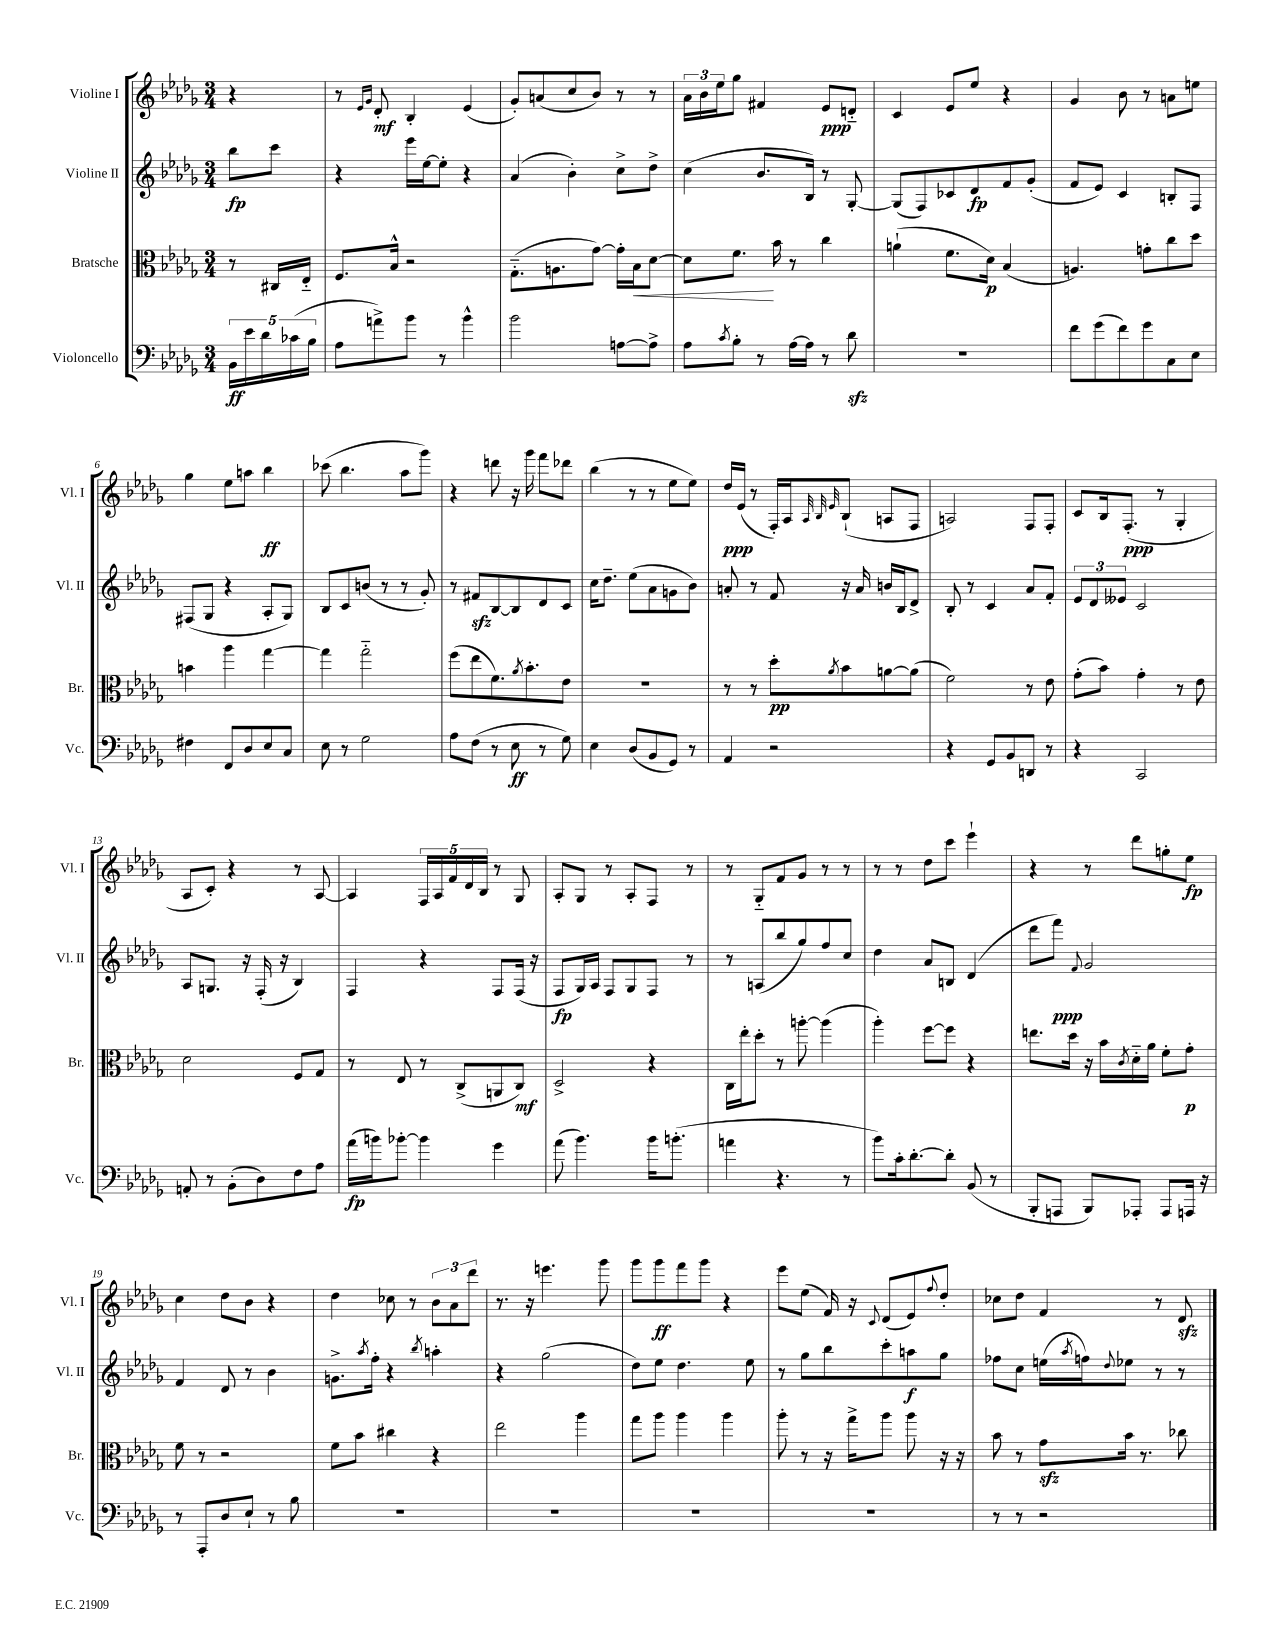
<<
\new StaffGroup <<
\new Staff = "s0" \with { instrumentName = "Violine I" shortInstrumentName = "Vl. I" } {
    \clef treble \key des \major \numericTimeSignature \time 3/4 \partial 4
    r4 |
    r8 \grace { ees'16 ges'16 } des'8-.\mf bes4-. ees'4( |
    ges'8-.) a'8( c''8 bes'8) r8 r8 |
    \tuplet 3/2 { aes'16 bes'16 ees''16 } ges''8 fis'4 ees'8\ppp d'8-_ |
    c'4 ees'8 ees''8 r4 |
    ges'4 bes'8 r8 a'8 e''8 |
    ges''4 ees''8 a''8 bes''4\ff |
    ces'''8( bes''4. aes''8 ges'''8) |
    r4 d'''8 r16 ges'''16 f'''8 des'''8 |
    bes''4( r8 r8 ees''8 ees''8) |
    des''16\ppp ees'16( r8 f16-.) aes16 \grace { aes32 bes32 ees'32 } bes8-!( a8 f8 |
    a2) f8 f8-. |
    c'8 bes16 f8.-.\ppp( r8 ges4-. |
    aes8 c'8-.) r4 r8 aes8~ |
    aes4 \tuplet 5/4 { f16 aes16 f'16 des'16 bes16 } r8 ges8 |
    aes8-. ges8 r8 aes8-. f8 r8 |
    r8 ges8-_ f'8 ges'8 r8 r8 |
    r8 r8 des''8 c'''8 ees'''4-! |
    r4 r8 des'''8 g''8-. ees''8\fp |
    c''4 des''8 bes'8 r4 |
    des''4 ces''8 r8 \tuplet 3/2 { bes'8 aes'8 des'''8 } |
    r8. r16 e'''4. ges'''8 |
    ges'''8 ges'''8\ff f'''8 ges'''8 r4 |
    ees'''8 ees''8( f'16) r16 \appoggiatura { c'8 } des'8( ees'8) \appoggiatura { f''8 } des''8-. |
    ces''8 des''8 f'4 r8 des'8\sfz \bar "|." |
}
\new Staff = "s1" \with { instrumentName = "Violine II" shortInstrumentName = "Vl. II" } {
    \clef treble \key des \major \numericTimeSignature \time 3/4 \partial 4
    bes''8\fp c'''8 |
    r4 ees'''16 ees''16~ ees''8-. r4 |
    aes'4( bes'4-.) c''8-> des''8-> |
    c''4( bes'8. bes16) r8 ges8~-. |
    ges8( f8) ces'8 des'8\fp f'8 ges'8-.( |
    f'8 ees'8) c'4 b8-. f8 |
    fis8( ges8 r4 aes8-. ges8) |
    bes8 c'8 b'8( r8 r8 ges'8-.) |
    r8 fis'8\sfz bes8~ bes8 des'8 c'8 |
    c''16 des''8.-- ees''8( aes'8 g'8 bes'8) |
    a'8-. r8 f'8 r16 a'16 b'16 bes16 des'8-> |
    bes8-. r8 c'4 aes'8 f'8-. |
    \tuplet 3/2 { ees'8 des'8 eeses'8 } c'2 |
    aes8 g8. r16 f16-.( r16 bes4) |
    f4 r4 f8 f16( r16 |
    f8\fp ges16) aes16 f8 ges8 f8 r8 |
    r8 a8( bes''8 ges''8) f''8 c''8 |
    des''4 aes'8 b8 des'4( |
    des'''8 f'''8\ppp) \appoggiatura { f'8 } ges'2 |
    f'4 des'8 r8 bes'4 |
    g'8.-> \acciaccatura { aes''8 } f''16-. r4 \acciaccatura { bes''8 } a''4-. |
    r4 ges''2( |
    des''8) ees''8 des''4. ees''8 |
    r8 ges''8 bes''8 c'''8-. a''8\f ges''8 |
    fes''8 c''8 e''16( \acciaccatura { aes''8 } f''16) \appoggiatura { des''8 } ees''8 r8 r8 \bar "|." |
}
\new Staff = "s2" \with { instrumentName = "Bratsche" shortInstrumentName = "Br." } {
    \clef alto \key des \major \numericTimeSignature \time 3/4 \partial 4
    r8 cis16 ees16-_ |
    f8. bes16-^ r2 |
    ges8.-_( a8. ges'8~) ges'16-. bes16\< des'8~ |
    des'8 f'8.\! bes'16 r8 c''4 |
    a'4-!( f'8. des'16\p) bes4( |
    a4.) g'8-. c''8 des''8 |
    b'4 aes''4 ges''4~ |
    ges''4 ges''2-_ |
    f''8( ees''8 f'8.) \acciaccatura { aes'8 } bes'8.-. ees'8 |
    R2. |
    r8 r8 des''8-.\pp \acciaccatura { aes'8 } bes'8 a'8~ a'8( |
    f'2) r8 ees'8 |
    ges'8-.( bes'8) ges'4-. r8 ees'8 |
    des'2 f8 ges8 |
    r8 ees8 r8 c8->( a,8 c8\mf) |
    des2-> r4 |
    c16 ees''16-. des''8-. r8 a''8~-. a''4( |
    aes''4-.) f''8~ f''8 r4 |
    e''8. des''16 r16 bes'16 \acciaccatura { c'8 } des'16-_ aes'16 f'8-. ges'8-.\p |
    f'8 r8 r2 |
    f'8 bes'8 cis''4 r4 |
    ees''2 aes''4 |
    ges''8 aes''8 aes''4 aes''4 |
    aes''8-. r8 r16 ges''16-> aes''8 aes''8 r16 r16 |
    bes'8 r8 ges'8\sfz bes'16 r8. ces''8 \bar "|." |
}
\new Staff = "s3" \with { instrumentName = "Violoncello" shortInstrumentName = "Vc." } {
    \clef bass \key des \major \numericTimeSignature \time 3/4 \partial 4
    \tuplet 5/4 { bes,16\ff ees'16 des'16 ces'16( bes16 } |
    aes8 a'8->) bes'8 r8 bes'4-^ |
    bes'2 a8~ a8-> |
    aes8 \acciaccatura { c'8 } bes8-. r8 aes16~ aes16 r8 des'8\sfz |
    R2. |
    f'8 ges'8( f'8) ges'8 c8 ees8 |
    fis4 f,8 des8 ees8 c8 |
    ees8 r8 ges2 |
    aes8 f8( r8 ees8\ff r8 ges8) |
    ees4 des8( bes,8 ges,8) r8 |
    aes,4 r2 |
    r4 ges,8 bes,8 d,8 r8 |
    r4 c,2 |
    a,8-. r8 bes,8-.( des8) f8 aes8 |
    aes'16\fp( b'16) bes'8~-. bes'4 ges'4 |
    aes'8( bes'4.) bes'16 b'8.-.( |
    a'4 r4. r8 |
    bes'8) c'16-. des'8.~-. des'8-. bes,8( r8 |
    bes,,8-. a,,8 bes,,8) aes,,8-. aes,,8 a,,16 r16 |
    r8 aes,,8-. des8 ees8-! r8 bes8 |
    R2. |
    R2. |
    R2. |
    R2. |
    r8 r8 r2 \bar "|." |
}
>>
>>
